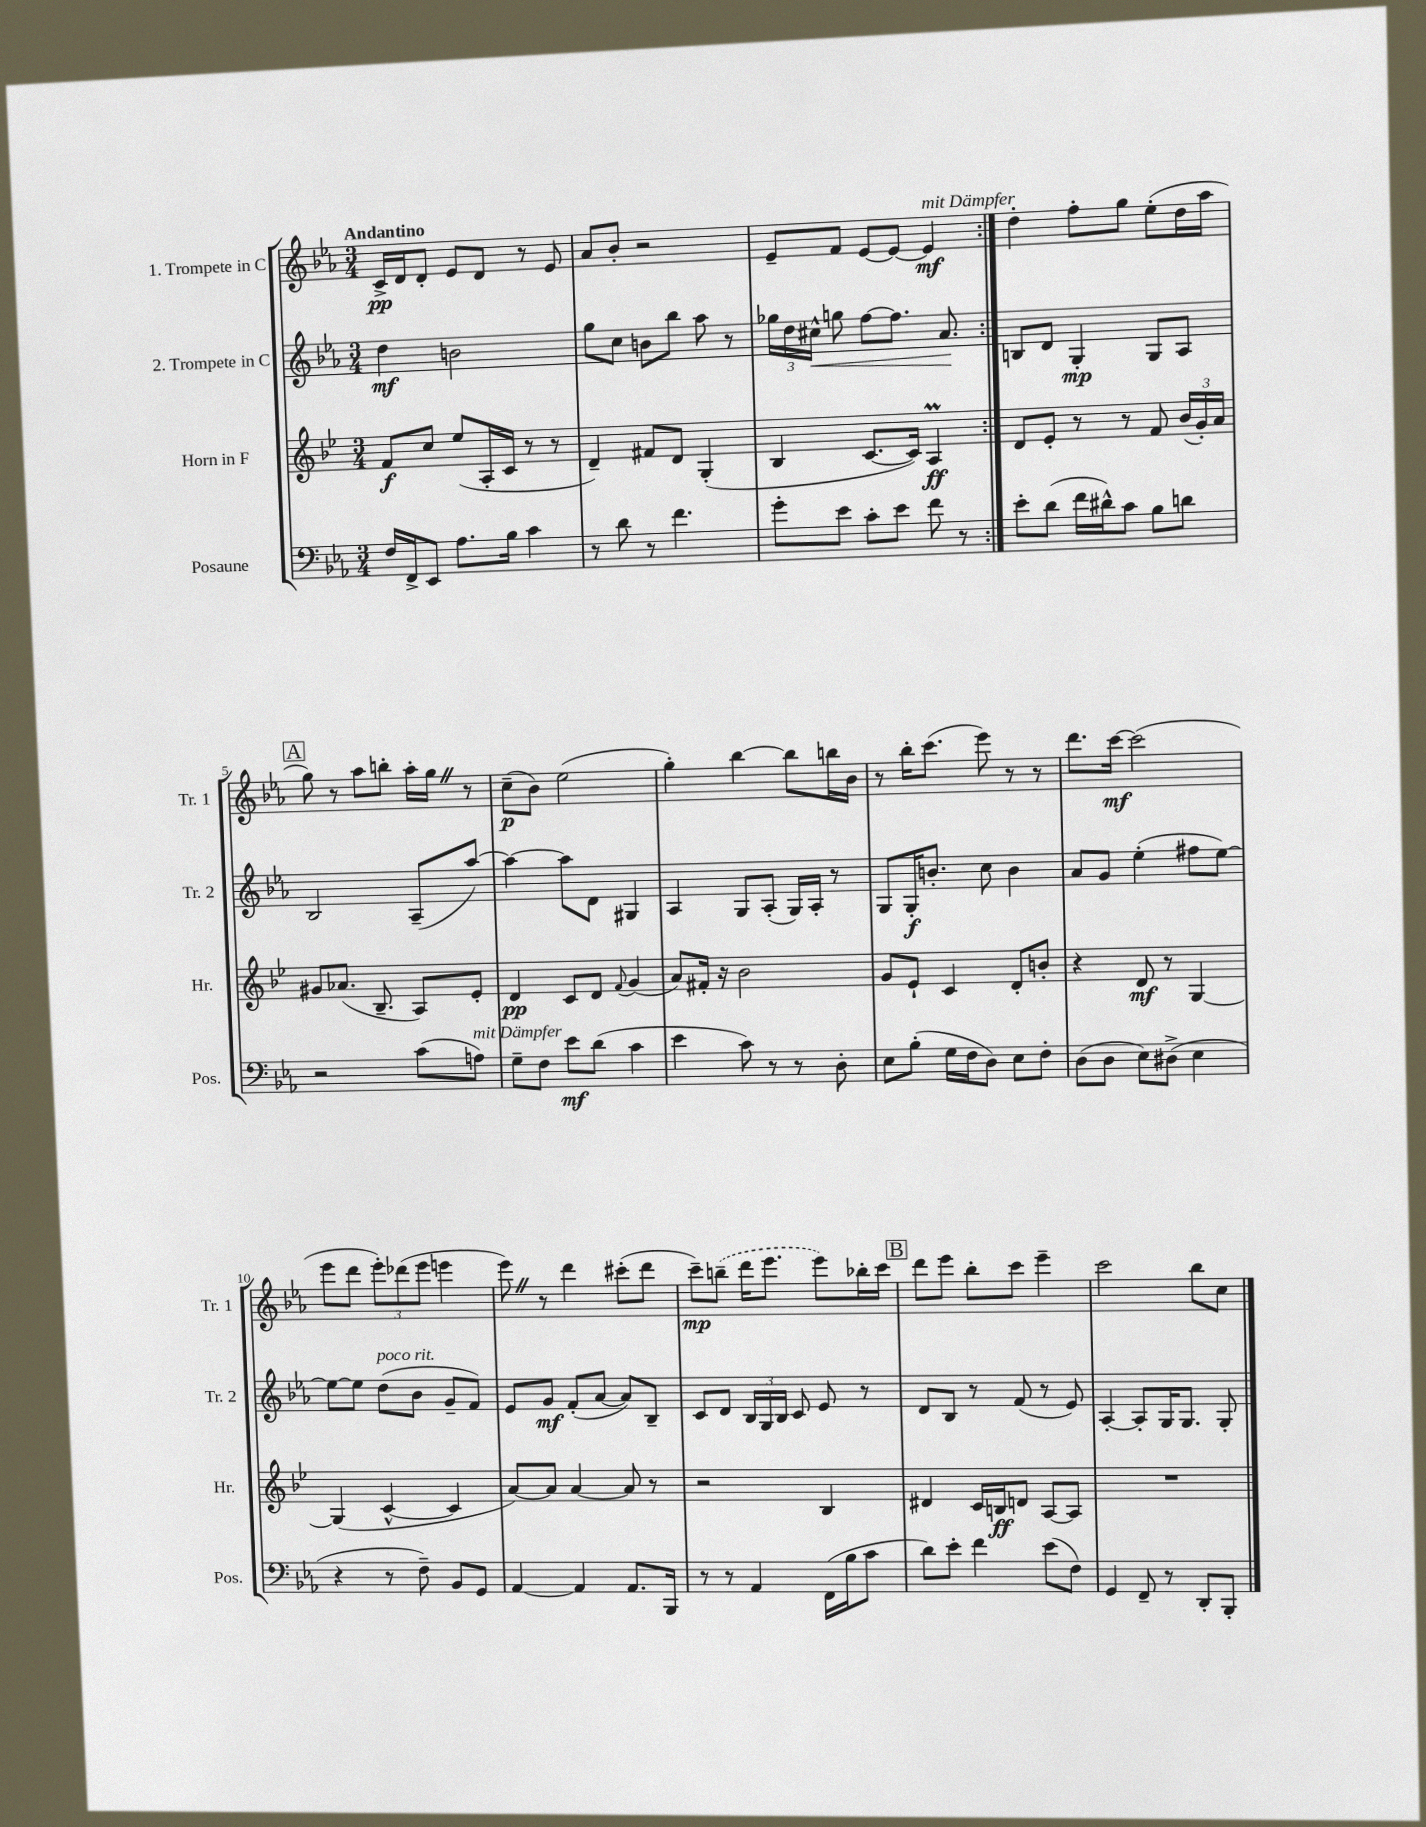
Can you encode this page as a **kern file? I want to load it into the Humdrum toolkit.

**kern	**kern	**kern	**kern
*staff4	*staff3	*staff2	*staff1
*clefF4	*clefG2	*clefG2	*clefG2
*k[b-e-a-]	*k[b-e-]	*k[b-e-a-]	*k[b-e-a-]
*M3/4	*M3/4	*M3/4	*M3/4
16F	8f	4dd	16c^
16FF^	.	.	16d
8EE-	8cc	.	8d'
8.A-	(8ee-	2b	8e-
.	16A'	.	8d
16B-	16c	.	.
4c	8r	.	8r
.	8r	.	8e-
=	=	=	=
8r	4d~)	8gg	8a-
8d	.	8cc	8b-'
8r	8f#	8b	2r
4.f	8d	8bb-	.
.	(4G'	8aa-	.
.	.	8r	.
=	=	=	=
8g'	4B-	24gg-	8e-~
.	.	24dd	.
.	.	24cc#^^	.
8e-	.	8gg	8f
8c'	[8.c	[8ff	[8e-
8e-	.	8.ff]	8e-_
.	16c])	.	.
8f	4A	.	4e-]
.	.	8.a-	.
8r	.	.	.
=:|!	=:|!	=:|!	=:|!
8e-'	8d	8B	4dd'
(8d	8e-'	8d	.
16f	8r	4G'	8ff'
16d#^^)	.	.	.
8c	8r	.	8gg
8B-	8f	8G	(8ee-'
8d	(24b-	8A-	16dd
.	24g')	.	.
.	.	.	16aa-
.	24a	.	.
=	=	=	=
2r	8g#	2B-	8gg)
.	(8.a-	.	8r
.	.	.	8aa-
.	8.B-~	.	.
.	.	.	8bb'
(8c	8A)	(8A-~	16aa-'
.	.	.	16gg
8A)	8e-'	[8aa-)	8r
=	=	=	=
8G~	4d	4aa-_	(8cc~
8F	.	.	8b-)
8e-	8c	8aa-]	(2ee-
(8d	8d	8d	.
.	8qqf	.	.
4c	(4g	4G#	.
=	=	=	=
4e-	8a)	4A-	4gg')
.	16f#'	.	.
.	16r	.	.
8c)	2b-	8G	[4bb-
8r	.	(8A-'	.
8r	.	16G)	8bb-]
.	.	16A-'	.
8D'	.	8r	16bb
.	.	.	16b-
=	=	=	=
8E-	8g	8G	8r
(8B-'	8e-`	16G'	16bb-'
.	.	8.b'	(8.ccc
16G	4c	.	.
16F	.	.	.
8D)	.	8cc	8eee-)
8E-	8d'	4b	8r
8F'	8b'	.	8r
=	=	=	=
(8D	4r	8a-	8.ddd
8D	.	8g	.
.	.	.	[16ccc
8E-)	8d	(4ee-'	(2ccc]
(8D#^	8r	.	.
4E-	[4G	8ff#	.
.	.	[8ee-)	.
=	=	=	=
4r	(4G]	8ee-_	8eee-
.	.	8ee-]	8ddd
8r	[4c^^	(8dd	12eee-')
.	.	.	(12ddd-
8F~)	.	8b-	.
.	.	.	12eee-
8BB-	4c]	8g~	4eee
8GG	.	8f)	.
=	=	=	=
[4AA-	[8a)	8e-	8eee-)
.	8a]	8g	8r
4AA-]	[4a	(8f'	4ddd
.	.	[8a-	.
8.AA-	8a]	8a-])	(8ccc#'
.	8r	8B-~	8ddd
16BBB-	.	.	.
=	=	=	=
8r	2r	8c	8ccc~)
8r	.	8d	(8bb~
4AA-	.	24B-	16ddd
.	.	24G	.
.	.	.	8.eee-
.	.	24B-	.
.	.	8c	.
(16FF	4B-	8e-	8eee-)
16B-	.	.	.
8c	.	8r	16bb-'
.	.	.	16ccc
=	=	=	=
8d)	4d#	8d	8ddd
8e-'	.	8B-	8eee-
4f	16c	8r	8bb-'
.	16B	.	.
.	8d	(8f	8ccc
(8e-	[8A	8r	4eee-~
8F)	8A]	8e-)	.
=	=	=	=
4GG	2.r	[4A-'	2ccc
8FF~	.	8A-']	.
8r	.	16G	.
.	.	8.G	.
8DD'	.	.	8bb-
8BBB-'	.	8G'	8cc
==	==	==	==
*-	*-	*-	*-
